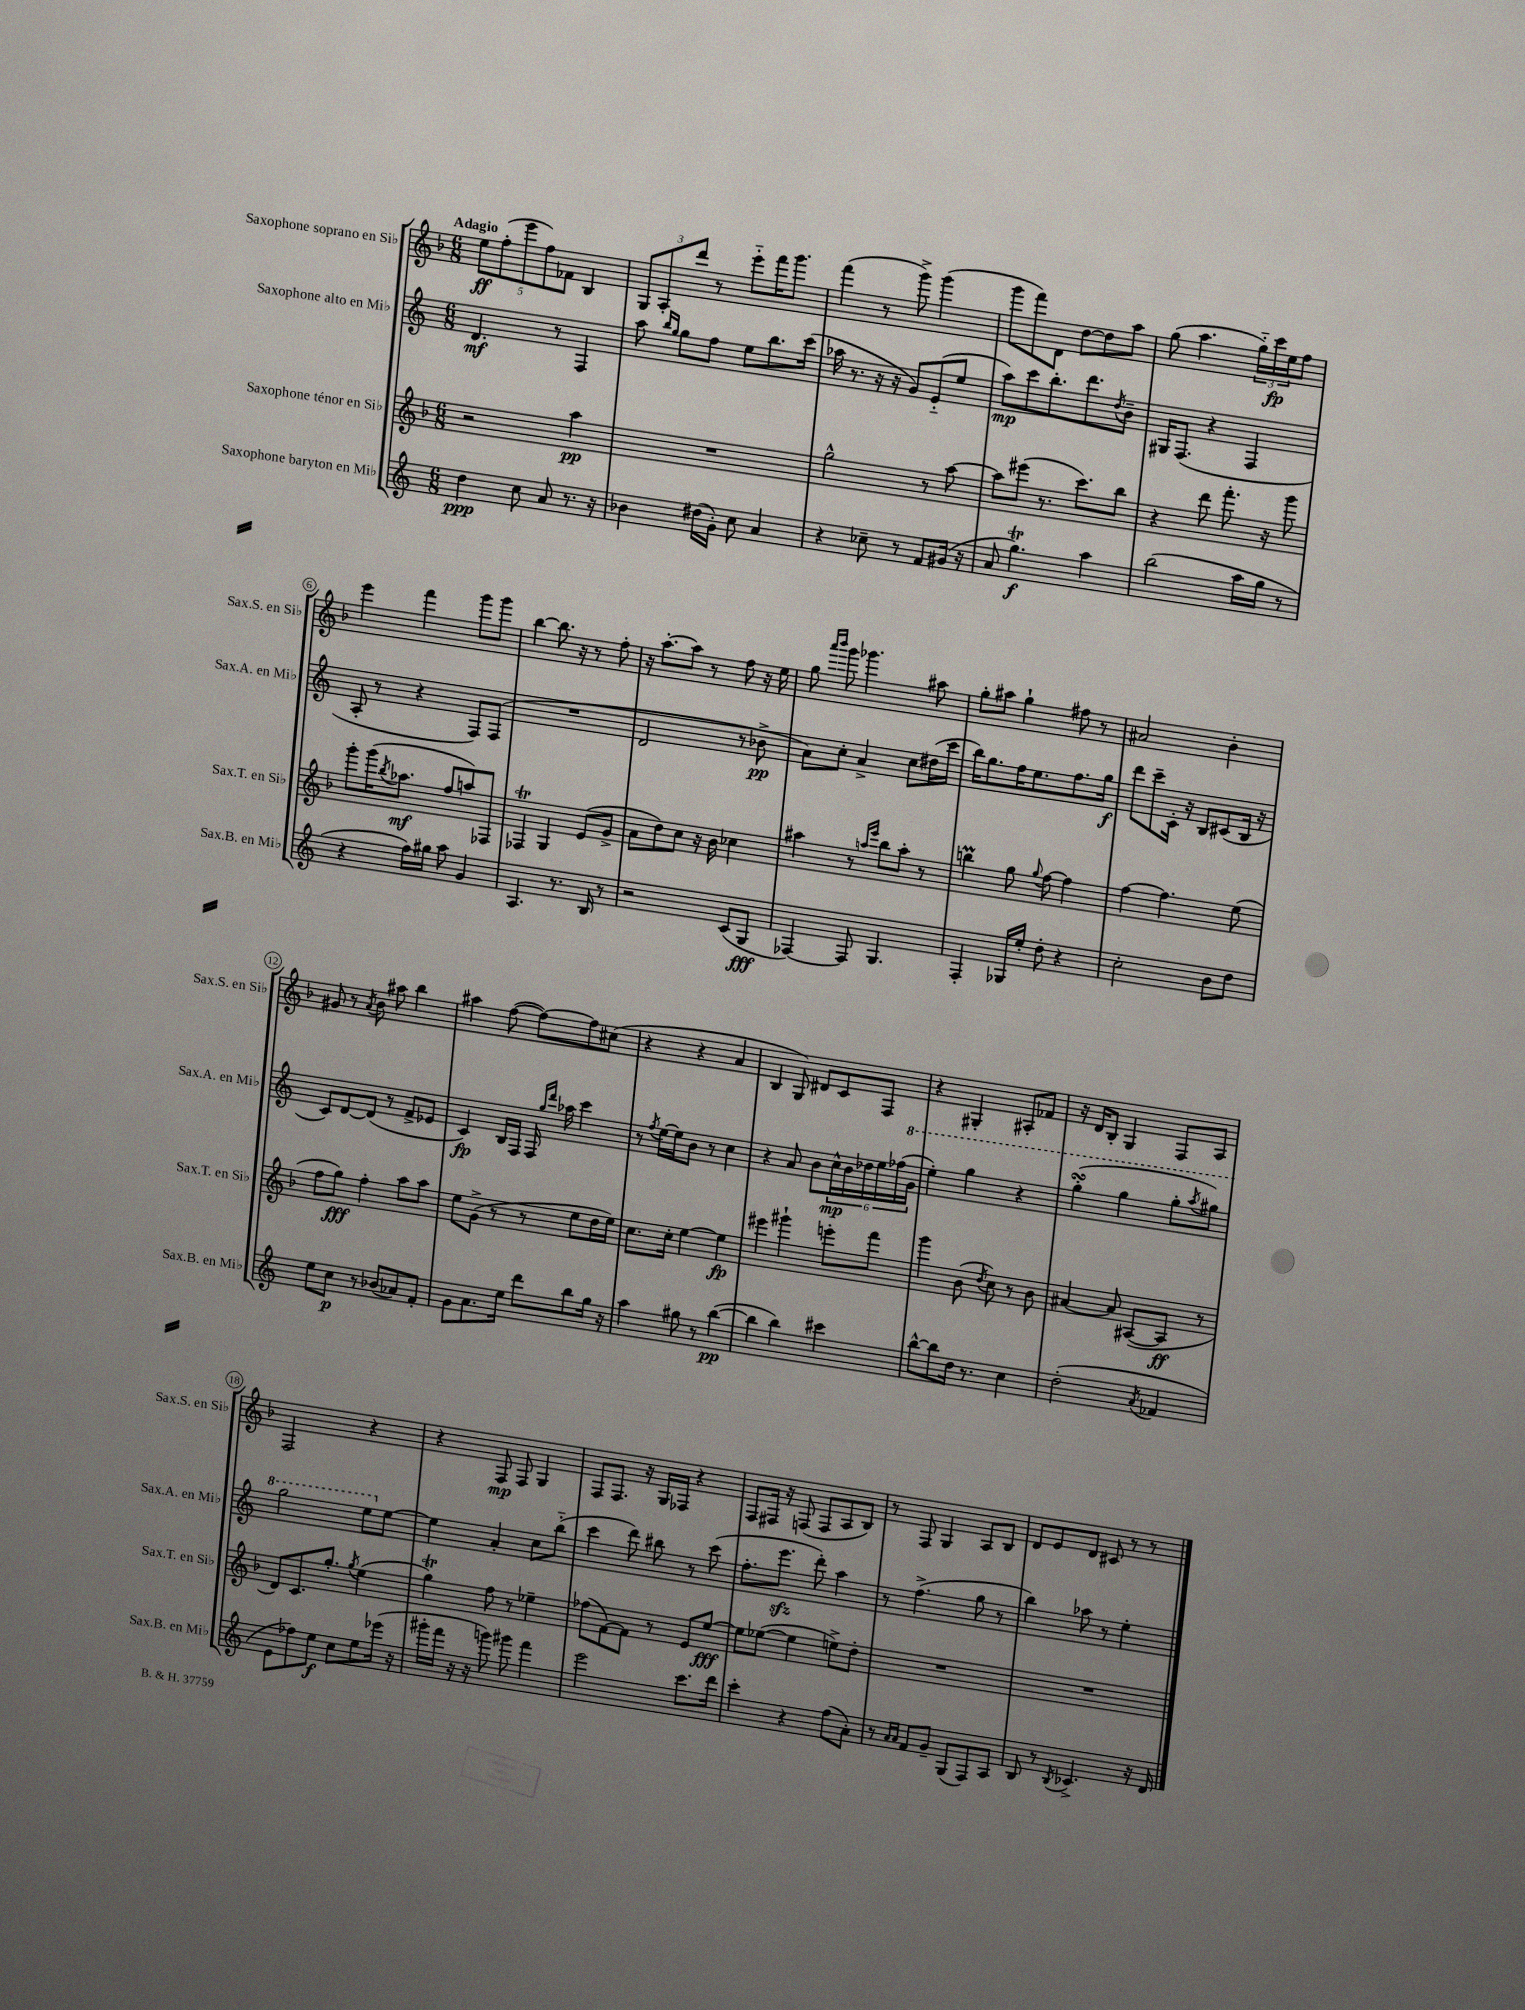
<<
\new StaffGroup <<
\new Staff = "s0" \with { instrumentName = "Saxophone soprano en Sib" shortInstrumentName = "Sax.S. en Sib" } {
    \clef treble \key f \major \numericTimeSignature \time 6/8 \tempo "Adagio"
    \tuplet 5/4 { e''8\ff f''8-.( e'''8 f''8) fes'8 } bes4 |
    \tuplet 3/2 { g8 a8-. d'''8 } r8 e'''8-_ f'''16 g'''8. |
    f'''4( r8 g'''8->) g'''4( |
    g'''8 f'''8) d'8 d''8~ d''8 a''8 |
    g''8( a''4. \tuplet 3/2 { g''16-_) c'''16\fp e''16 } f''8 |
    e'''4 f'''4 g'''8 g'''8 |
    bes''4~ bes''8. r16 r8 f''8-. |
    r16 a''8.~-. a''8 r8 f''8 r16 e''16 |
    g''8 \grace { a'''16 bes'''16 } g'''8 ges'''4. ais''8 |
    g''8-. ais''8 g''4-! fis''8 r8 |
    ais'2 bes'4-. |
    gis'8 r8 \acciaccatura { a'8 } bes'8 ais''8 bes''4 |
    ais''4 f''8~( f''8~) f''8 cis''8( |
    r4 r4 a'4 |
    bes4 g8) dis'8 c'8 f8 |
    r4 gis4-. ais8-. fes'8 |
    r16 d'16 bes8-. g4 f8 a8 |
    f2 r4 |
    r4 f8\mp f8 g4 |
    f8 f8. r16 g16 fes16 r4 |
    f8 fis16 r16 f8( f8 a8 bes8) |
    r8 f8 g4 a8 bes8 |
    d'8 e'8 d'8 cis'8 r8 r8 \bar "|." |
}
\new Staff = "s1" \with { instrumentName = "Saxophone alto en Mib" shortInstrumentName = "Sax.A. en Mib" } {
    \clef treble \key c \major \numericTimeSignature \time 6/8
    d'4.\mf r8 f4 |
    a''8 \grace { b''16 g''16 } g''8 f''8 e''8 b''8. c'''16( |
    aes''16 r8. r16 r16 g'8) e'8-_( e''8 |
    a''8\mp) c'''8 b''8.-. d'''8. \acciaccatura { d''8 } b'8-- |
    gis16 f8.( r4 f4 |
    a8-. r8 r4 f8) f8( |
    R2. |
    d'2 r8 bes'8->\pp |
    a'8) c''8-. a'4-> c''8 dis''16( c'''16 |
    b''16) g''8. f''16 e''8. f''8. g''16\f |
    d'''8 c'''8-- c'16-. r16 b8 cis'8( b16 r16 |
    c'8) d'8~ d'8( r8 f'8-> ees'8 |
    c'4\fp) b16 f16 f16 \grace { g''16 d'''16 } aes''16 c'''4 |
    r8 \acciaccatura { f''8 } e''16~ e''16 b'8 r8 c''4 |
    r4 a'8 b'8 \tuplet 6/4 { c''16-^\mp b'16 des''16 e''16 fes''16( \ottava #1 g''16 } |
    e'''4-.) g'''4 r4 |
    g'''4-.\turn( g'''4 g'''8-. \acciaccatura { a'''8 } gis'''8) |
    g'''2 e'''8 \ottava #0 e''8~ |
    e''4 a'4-. c''8 b''8-_( |
    c'''4 d'''8) bis''8 r8 c'''8( |
    f''8.-. e'''8.\sfz d'''8-.) a''4 |
    r8 f''4.->( g''8 r8 |
    b''4) aes''8 r8 e''4-. \bar "|." |
}
\new Staff = "s2" \with { instrumentName = "Saxophone ténor en Sib" shortInstrumentName = "Sax.T. en Sib" } {
    \clef treble \key f \major \numericTimeSignature \time 6/8
    r2 a''4\pp |
    R2. |
    g''2-^ r8 a''8~ |
    a''8 eis'''8( r8. c'''8.) bes''8 |
    r4 d'''8 f'''8.-. r16 g'''8 |
    g'''8-. g'''16( \acciaccatura { bes''8 } aes''8.\mf f''8 a''8) fes8 |
    fes4\trill g4 e'8( g'8-> |
    a'8 d''8) c''8 r16 bes'16 ces''4 |
    ais''4 r8 \grace { a''16 e'''16 } bes''8 a''8-. r8 |
    b''4\prall g''8 \appoggiatura { g''8 } f''8~ f''4 |
    f''4~ f''4. e''8( |
    f''8 g''8\fff) f''4-. a''8 a''8 |
    e''8 g'8->( r8 r8 e''8 d''16 e''16) |
    c''8. c''16-. e''4~ e''4\fp |
    eis'''4 gis'''4-! e'''8-. f'''8 |
    g'''4 bes'8( \acciaccatura { d''8 } c''8) r8 bes'8 |
    ais'4~ ais'8 ais8~( ais8\ff r8 |
    d'8) c'8. g''8.-. \acciaccatura { g''8 } e''4( |
    g''4\trill) f''8 r8 ees''4-- |
    fes''8( f'8~) f'8 r8 e'8 e''8~\fff |
    e''8 ees''8~( ees''4 e''8->) d''8-. |
    R2. |
    R2. \bar "|." |
}
\new Staff = "s3" \with { instrumentName = "Saxophone baryton en Mib" shortInstrumentName = "Sax.B. en Mib" } {
    \clef treble \key c \major \numericTimeSignature \time 6/8
    d''4\ppp c''8 a'8 r8. r16 |
    bes'4 dis''16( g'16-.) c''8 a'4 |
    r4 ces''8-- r8 f'8 gis'16( r16 |
    a'8 g''4.\trill\f) a''4 |
    b''2( a''16 g''16 r8 |
    r4 f''16) gis''16 a''8 g'4 |
    a4. r8. b16 r8 |
    r2 c'8( g8\fff |
    fes4~) fes8 g4. |
    f4-. ges16 e''16-. d''8-. r4 |
    c''2-. b'8 d''8 |
    e''8 c''8\p r8 bes'8( aes'8) f'8-. |
    g'8 a'8. e''16 d'''8 b''8 g''16 r16 |
    a''4 gis''8 r8 b''4~\pp( |
    b''4 b''4) cis'''4 |
    b''8~-^ b''8 d''16 r8. c''4 |
    d''2-.( \acciaccatura { a'8 } fes'4 |
    e'8 fes''8) e''8\f c''8 e''8 ees'''16( r16 |
    gis'''16-. f'''16 r16 r16 g'''8) gis'''8 f'''4 |
    e'''2 c'''8. d'''16 |
    c'''4-. r4 f''8( a'8-.) |
    r8 \grace { a'16 a'16 } f'8 g'8-- g8( f8) a8 |
    b8 r8 \acciaccatura { b8 } ces'4.-> r16 d'16 \bar "|." |
}
>>
>>
\layout { \context { \Score \override BarNumber.stencil = #(make-stencil-circler 0.1 0.3 ly:text-interface::print) } }
